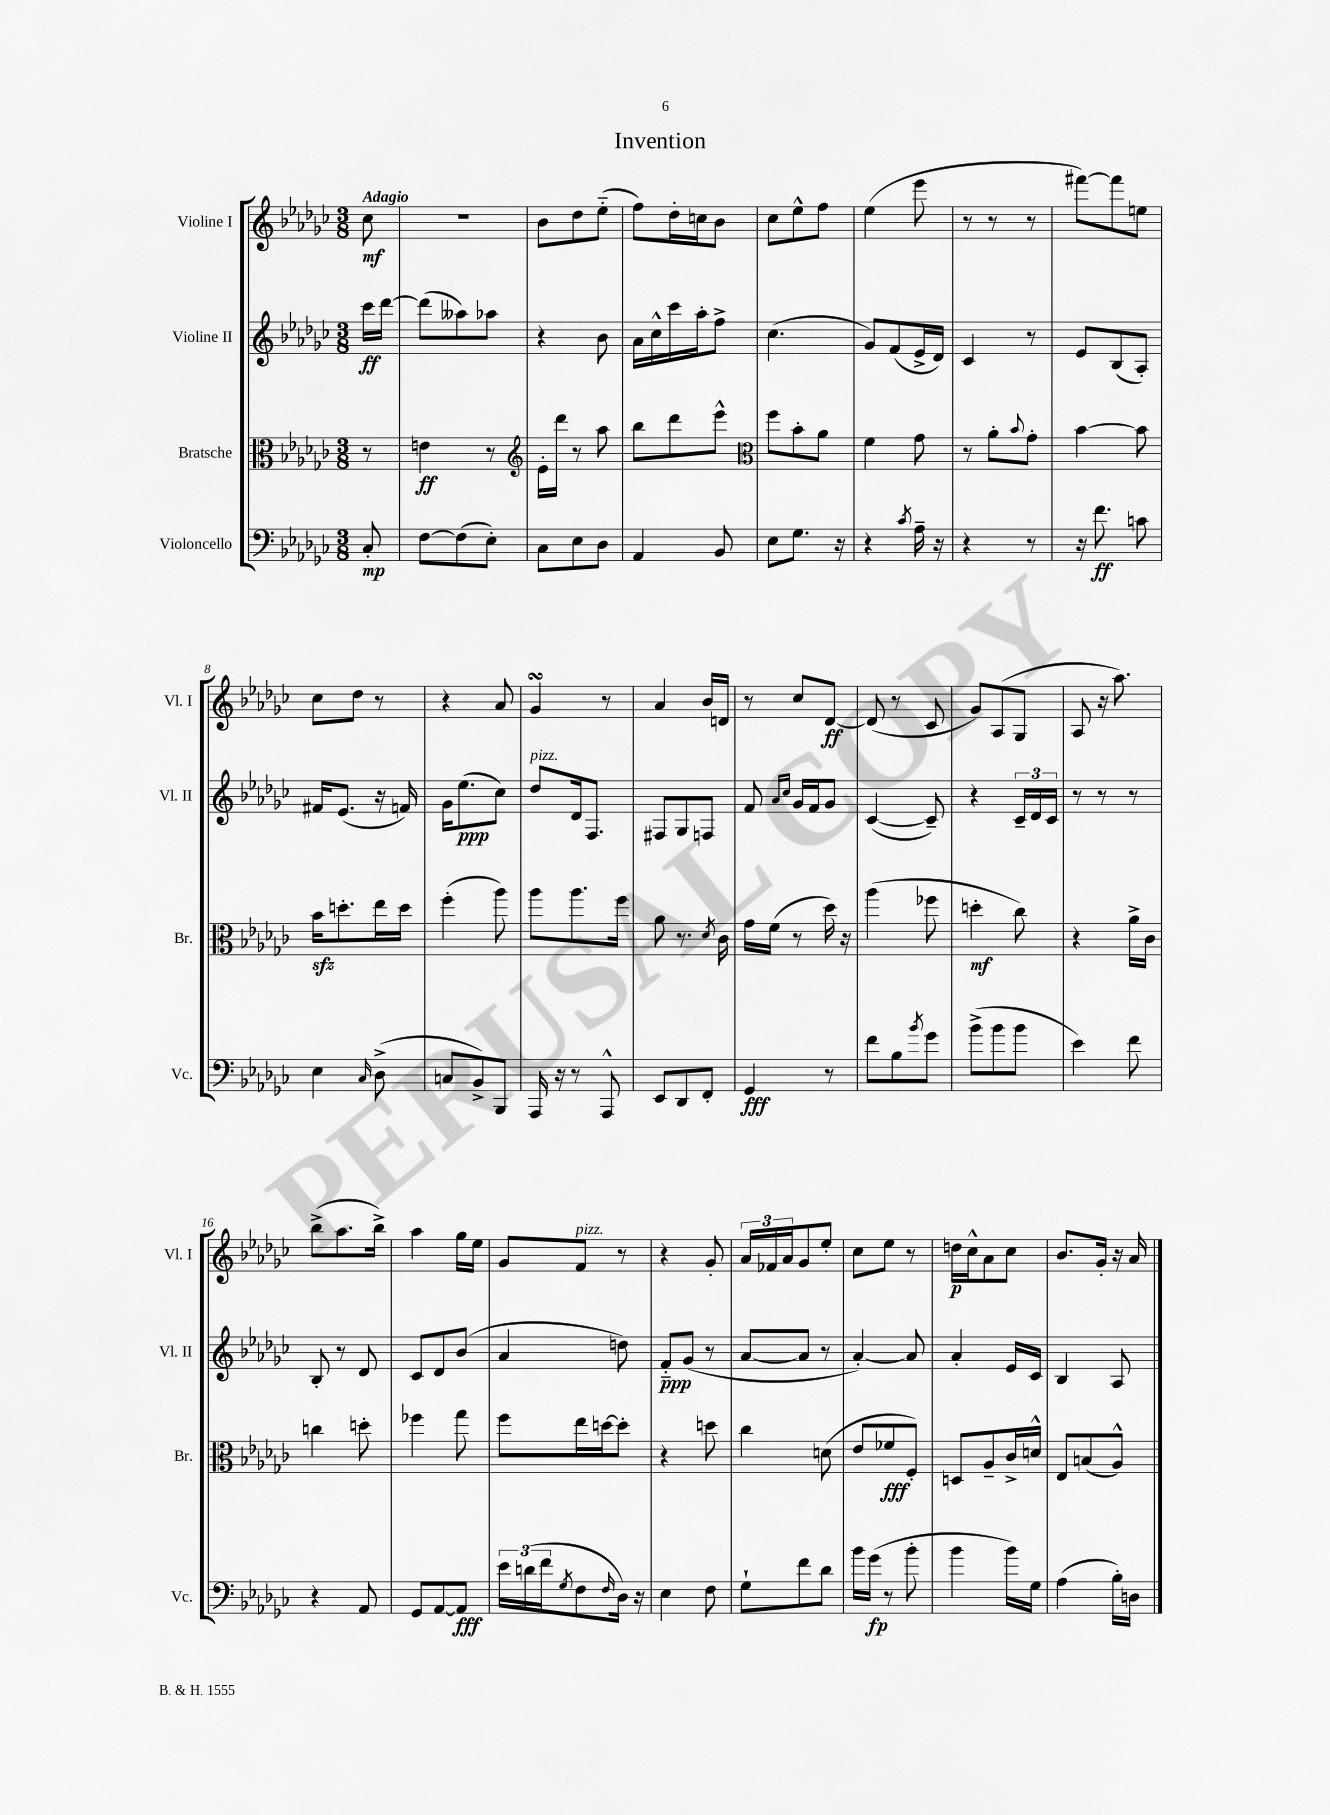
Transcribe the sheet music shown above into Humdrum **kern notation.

**kern	**kern	**kern	**kern
*staff4	*staff3	*staff2	*staff1
*clefF4	*clefC3	*clefG2	*clefG2
*k[b-e-a-d-g-c-]	*k[b-e-a-d-g-c-]	*k[b-e-a-d-g-c-]	*k[b-e-a-d-g-c-]
*M3/8	*M3/8	*M3/8	*M3/8
8C-'	8r	16ccc-	8cc-
.	.	[16ddd-	.
=	=	=	=
[8F	4e	(8ddd-]	4.r
(8F]	.	8aa--)	.
8E-')	8r	8aa-	.
=	=	=	=
*	*clefG2	*	*
8C-	16e-'	4r	8b-
.	16ddd-	.	.
8E-	8r	.	8dd-
8D-	8aa-	8b-	(8ee-'~
=	=	=	=
4AA-	8bb-	16a-	8ff)
.	.	16cc-^^	.
.	8ddd-	16ccc-	16dd-'
.	.	16aa-'	16cc
8BB-	8eee-^^	8ff^	8b-
=	=	=	=
*	*clefC3	*	*
8E-	8ff	(4.cc-	8cc-
8.G-	8b-'	.	8ee-^^
.	8a-	.	8ff
16r	.	.	.
=	=	=	=
4r	4f	8g-)	(4ee-
.	.	(8f	.
8qc-	.	.	.
16A-~	8g-	16e-^	8eee-
16r	.	16d-)	.
=	=	=	=
4r	8r	4c-	8r
.	8a-'	.	8r
.	8qqb-	.	.
8r	8g-'	8r	8r
=	=	=	=
16r	[4b-	8e-	[8fff#)
8.f	.	.	.
.	.	(8B-	8fff#]
8c	8b-]	8A-')	8ee
=	=	=	=
4E-	16b-	16f#	8cc-
.	8.dd'	(8.e-	.
.	.	.	8dd-
16qqC-	.	.	.
(8D-^	16ee-	16r	8r
.	16dd	16f)	.
=	=	=	=
8C	(4ff'	16g-	4r
.	.	(8.ee-	.
8BB-^)	.	.	.
8BBB-	8aa-)	8cc-)	8a-
=	=	=	=
16AAA-	8aa-	8dd-	4g-
16r	.	.	.
8r	8.aa-	16d-	.
.	.	8.F	.
8AAA-^^	.	.	8r
.	16ff	.	.
=	=	=	=
8EE-	8a-	8F#	4a-
8DD-	8.r	8G-	.
8FF'	.	8F	16b-
.	8qd-	.	.
.	16c-	.	16d
=	=	=	=
4GG-	16g-	8f	8r
.	(16f	.	.
.	.	16qqa-	.
.	.	16qqcc-	.
.	8r	16g-	8cc-
.	.	16f	.
8r	16dd-)	8g-	[8d-
.	16r	.	.
=	=	=	=
8f	(4aa-	([4c-	(8d-]
8B-	.	.	8r
8qb-	.	.	.
8g-	8ff-	8c-~])	8c-
=	=	=	=
(8b-^	4dd'	4r	8g-)
8b-	.	.	(8A-
8b-	8cc-)	24c-~	8G-
.	.	24d-	.
.	.	24c-	.
=	=	=	=
4e-)	4r	8r	8A-
.	.	8r	16r
.	.	.	8.aa-)
8f	16a-^	8r	.
.	16c-	.	.
=	=	=	=
4r	4cc	8B-'	(8bb-^
.	.	8r	8.aa-
8AA-	8dd'	8d-	.
.	.	.	16bb-^)
=	=	=	=
8GG-	4ff-	8c-	4aa-
[8AA-	.	8d-	.
8AA-]	8gg-	(8b-	16gg-
.	.	.	16ee-
=	=	=	=
24e-	8ff	4a-	8g-
(24d	.	.	.
24f	.	.	.
8qG-	.	.	.
8F	16ee-	.	8f
.	[16dd	.	.
16qqF	.	.	.
16D-)	8dd']	8dd)	8r
16r	.	.	.
=	=	=	=
4E-	4r	8f'~	4r
.	.	(8g-	.
8F	8dd	8r	8g-'
=	=	=	=
8G-`	4cc-	[8a-	24a-
.	.	.	24f-
.	.	.	24a-
8f	.	8a-]	8g-
8d-	(8d	8r	8ee-'
=	=	=	=
16b-	8e-	[4a-')	8cc-
(16g-	.	.	.
8r	8f-	.	8ee-
8b-'	8F')	8a-]	8r
=	=	=	=
4b-	8D	4a-'	16dd
.	.	.	16cc-^^
.	8A-~	.	8a-
16b-)	16c-^	16e-	8cc-
16G-	16d^^	16c-	.
=	=	=	=
(4A-	8E-	4B-	8.b-
.	(8B	.	.
.	.	.	16g-'
16B-')	8A-^^)	8A-	16r
16D	.	.	16a-
==	==	==	==
*-	*-	*-	*-
